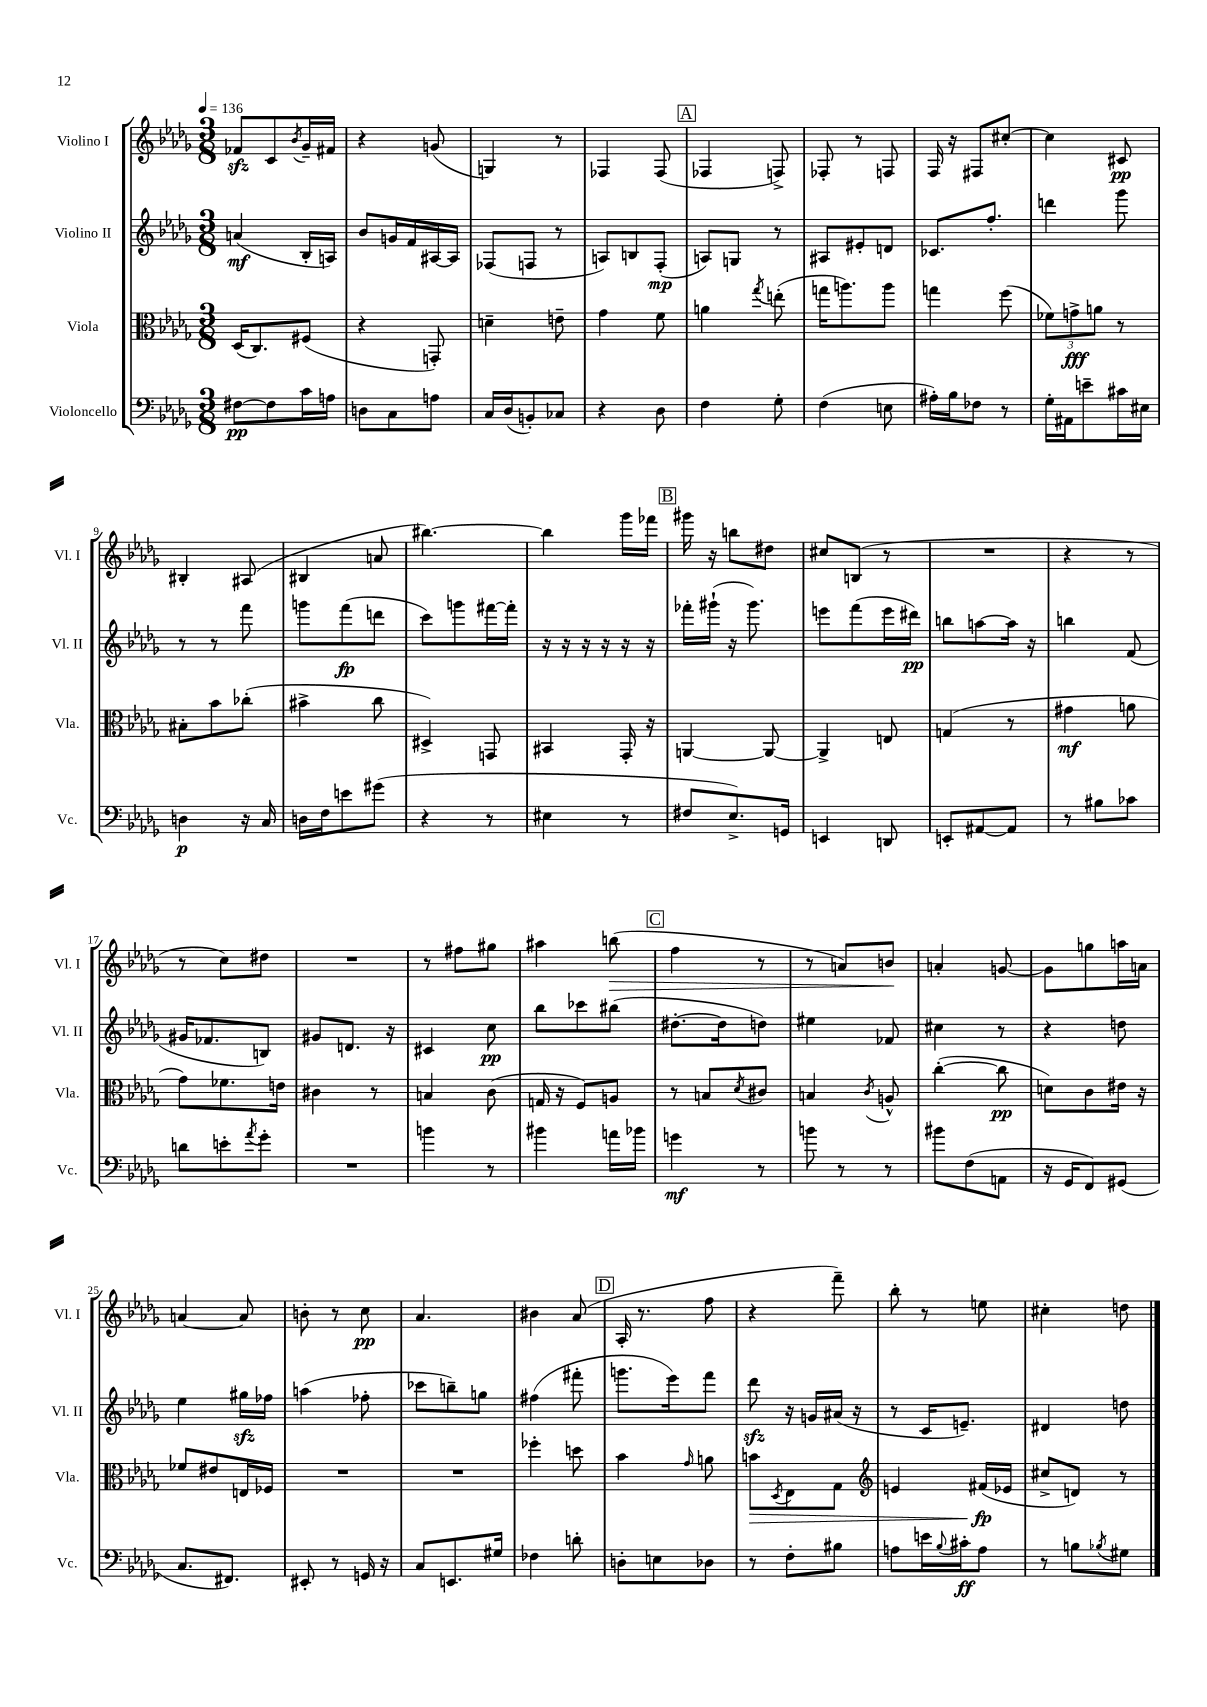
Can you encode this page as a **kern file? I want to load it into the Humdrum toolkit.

**kern	**kern	**kern	**kern
*staff4	*staff3	*staff2	*staff1
*clefF4	*clefC3	*clefG2	*clefG2
*k[b-e-a-d-g-]	*k[b-e-a-d-g-]	*k[b-e-a-d-g-]	*k[b-e-a-d-g-]
*M3/8	*M3/8	*M3/8	*M3/8
*MM136	*MM136	*MM136	*MM136
[8F#\L	(16D-/LK	(4a/	8f-/L
.	8.C/)	.	.
8F#\]	.	.	8c/
.	.	.	8qb-/
16c\L	(8F#/J	16B-'/LL	16g-~/L
16A\JJ	.	16A/JJ)	16f#/JJ
=	=	=	=
8D\L	4r	8b-/L	4r
8C\	.	16g/L	.
.	.	16f/	.
8A\J	8GG'/)	[16A#/	(8g/
.	.	16A#/]JJ	.
=	=	=	=
16C/LL	4d~\	(8F-/L	4G/)
(16D-/J	.	.	.
8BB'/)	.	8F/J	.
8C-/J	8e~\	8r	8r
=	=	=	=
4r	4g-\	8A/L)	4F-/
.	.	8B/	.
8D-\	8f\	(8F'/J	(8F-/
=	=	=	=
4F\	4a\	8A/L)	4F-/
.	.	8G/J	.
.	8qgg-/	.	.
8G-'\	(8ee'\	8r	8F^/)
=	=	=	=
(4F\	16gg\LK	8A#/L	8F-'/
.	8.aa\)	.	.
.	.	8e#'/	8r
8E\	8aa\J	8d/J	8F/
=	=	=	=
16A#'\LL)	4gg\	8.c-/L	16F/
16B-\J	.	.	16r
8F-\J	.	.	8F#/L
.	.	8.ff'/J	.
8r	(8ff\	.	[8cc#'/J
=	=	=	=
16G-'\LL	12f-\L)	4ddd\	4cc#\]
16AA#\J	.	.	.
.	12g^\	.	.
8e~\	.	.	.
.	12a\J	.	.
16c#\L	8r	8ggg-\	8c#/
16E#\JJ	.	.	.
=	=	=	=
4D\	8B#'\L	8r	4B#'/
.	8b-\	8r	.
16r	(8cc-'\J	8fff\	(8A#/
16C/	.	.	.
=	=	=	=
16D\LL	4b#^\	8ggg\L	4B#/
16F\J	.	.	.
8e\	.	(8fff\	.
(8g#\J	8cc\	8ddd\J	8a/
=	=	=	=
4r	4D#^/)	8ccc\L)	[4.bb#\)
.	.	8ggg\	.
8r	8GG/	[16fff#\L	.
.	.	16fff#'\]JJ	.
=	=	=	=
4E#\	4BB#/	16r	4bb#\]
.	.	16r	.
.	.	16r	.
.	.	16r	.
8r	16GG-'/	16r	16ggg-\LL
.	16r	16r	16fff-\JJ
=	=	=	=
8F#/L	[4AA/	16fff-'\LL	16ggg#\
.	.	(16ggg#`\JJ	16r
8.E-^/)	.	16r	8bb\L
.	.	8.ggg#\)	.
.	8AA/_	.	8dd#\J
16GG/Jk	.	.	.
=	=	=	=
4EE/	4AA^/]	8eee\L	8cc#/L
.	.	(8fff\	(8B/J
8DD/	8E/	16eee\L	8r
.	.	16ddd#\JJ)	.
=	=	=	=
8EE'/L	(4G/	8bb\L	4.r
[8AA#/	.	[8aa\	.
8AA#/]J	8r	16aa\]Jk	.
.	.	16r	.
=	=	=	=
8r	4g#\	4bb\	4r
8B#\L	.	.	.
8c-\J	8a\	(8f/	8r
=	=	=	=
8d\L	8g-\L)	16g#/LK	8r
.	.	8.f-/	.
8e'\	8.f-\	.	8cc\L)
8qa-/	.	.	.
8g-'\J	.	8B/J)	8dd#\J
.	16e\Jk	.	.
=	=	=	=
4.r	4c#\	8g#/L	4.r
.	.	8.d/J	.
.	8r	.	.
.	.	16r	.
=	=	=	=
4b\	4B/	4c#/	8r
.	.	.	8ff#\L
8r	(8c\	8cc\	8gg#\J
=	=	=	=
4b#\	16G/	8bb-\L	4aa#\
.	16r	.	.
.	8F/L)	8ccc-\	.
16a\LL	8A/J	(8bb#\J	(8bb\
16b-\JJ	.	.	.
=	=	=	=
4g\	8r	[8.dd#'\L	4ff\
.	8B/L	.	.
.	.	16dd#\]k	.
.	8qd-/	.	.
8r	8c#/J	8dd\J)	8r
=	=	=	=
8b\	4B/	4ee#\	8r
8r	.	.	8a/L)
.	8qc/	.	.
8r	8A^^/	8f-/	8b/J
=	=	=	=
8b#\L	([4cc'\	4cc#\	4a'/
(8F\	.	.	.
8AA\J	8cc\]	8r	[8g/
=	=	=	=
16r	8d\L)	4r	8g\]L
16GG-/LK	.	.	.
8FF/)	8c\	.	8gg\
(8GG#/J	16e#\Jk	8dd\	16aa\L
.	16r	.	16a\JJ
=	=	=	=
8.C/L	8f-/L	4ee-\	[4a/
.	8e#/	.	.
8.FF#/J)	.	.	.
.	16E/L	16gg#\LL	8a/]
.	16F-/JJ	16ff-\JJ	.
=	=	=	=
8EE#'/	4.r	(4aa\	8b'\
8r	.	.	8r
16GG/	.	8ff-'\	8cc\
16r	.	.	.
=	=	=	=
8C/L	4.r	8ccc-\L	4.a-/
8.EE/	.	8bb~\)	.
.	.	8gg\J	.
16G#/Jk	.	.	.
=	=	=	=
4F-\	4ff-'\	(4ff#\	4b#\
8d'\	8dd\	8fff#'\	(8a-/
=	=	=	=
8D'\L	4b-\	8.ggg\L	16A-'/
.	.	.	8.r
8E\	.	.	.
.	.	16eee-\k)	.
.	16qqg-/	.	.
8D-\J	8a\	8fff\J	8ff\
=	=	=	=
8r	8b\L	8ddd-\	4r
.	8qD-/	.	.
8F'\L	8E-\	16r	.
.	.	16g/LL	.
8B#\J	8G-\J	(16a#/JJ	8fff~\)
.	.	16r	.
=	=	=	=
*	*clefG2	*	*
8A\L	4e/	8r	8bb-'\
16e\L	.	16c/LK	8r
8qqB-/	.	.	.
16c#'\J	.	8.e~/J)	.
8A\J	(16f#/LL	.	8ee\
.	16e-/JJ	.	.
=	=	=	=
8r	8cc#^/L	4d#/	4cc#'\
8B\L	8d/J)	.	.
8qB-/	.	.	.
8G#\J	8r	8dd\	8dd\
==	==	==	==
*-	*-	*-	*-
